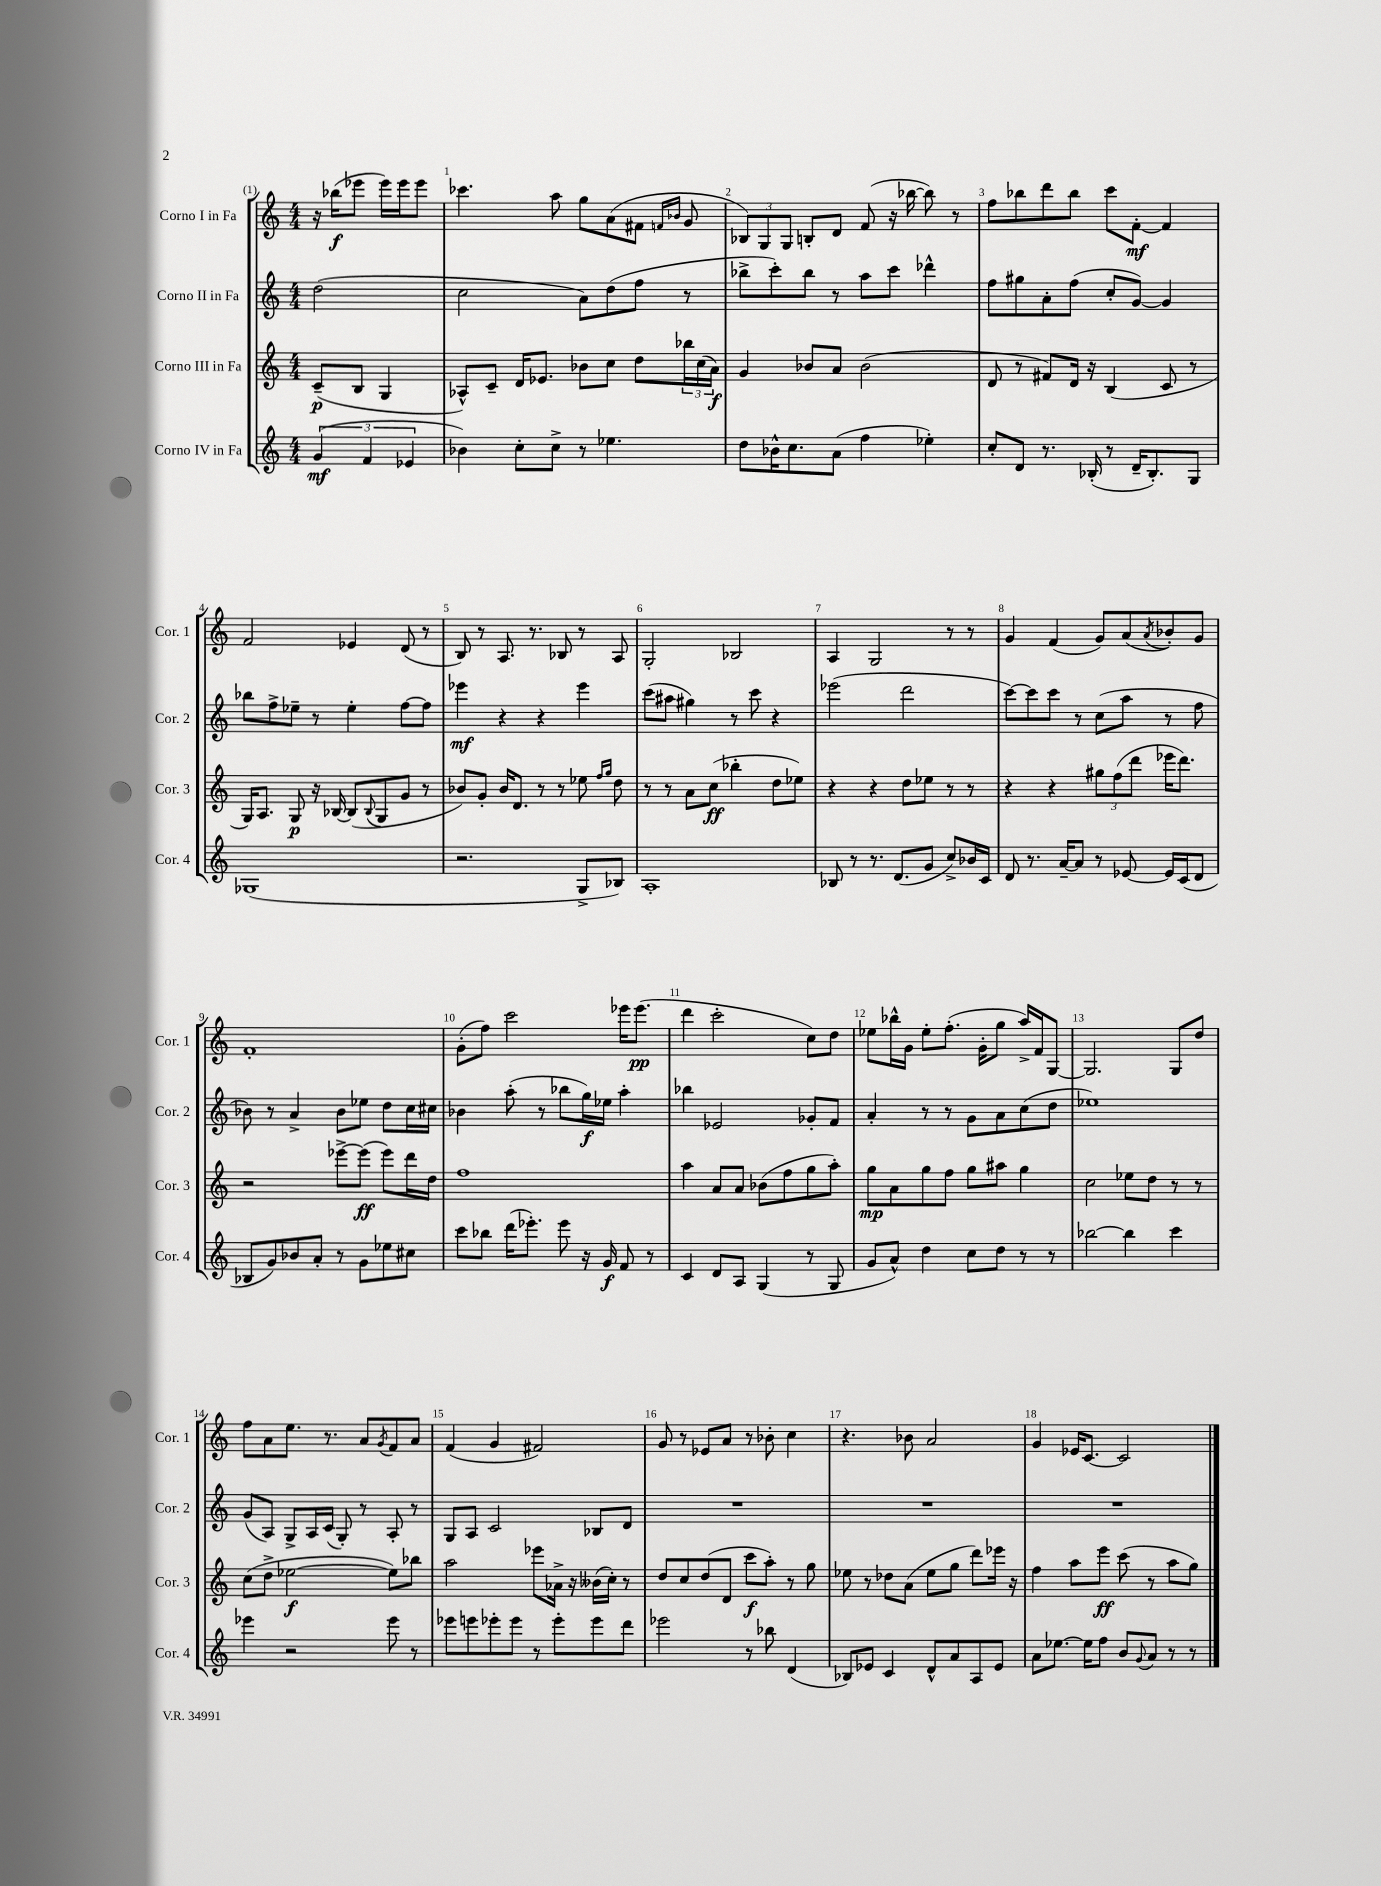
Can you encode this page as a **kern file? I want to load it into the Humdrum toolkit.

**kern	**dynam	**kern	**dynam	**kern	**dynam	**kern	**dynam
*part4	*part4	*part3	*part3	*part2	*part2	*part1	*part1
*staff4	*staff4	*staff3	*staff3	*staff2	*staff2	*staff1	*staff1
*I"Corno IV in Fa	*	*I"Corno III in Fa	*	*I"Corno II in Fa	*	*I"Corno I in Fa	*
*I'Cor. 4	*	*I'Cor. 3	*	*I'Cor. 2	*	*I'Cor. 1	*
*clefG2	*	*clefG2	*	*clefG2	*	*clefG2	*
*k[]	*	*k[]	*	*k[]	*	*k[]	*
*M4/4	*	*M4/4	*	*M4/4	*	*M4/4	*
=	=	=	=	=	=	=	=
(6g/	mf	(8c~/L	p	(2dd\	.	16r	.
.	.	.	.	.	.	(16bb-X\KL	f
.	.	8B/J	.	.	.	8eee-X\J	.
6f/	.	.	.	.	.	.	.
.	.	4G/	.	.	.	16eee-\LL)	.
.	.	.	.	.	.	16eee-\J	.
6e-X/	.	.	.	.	.	.	.
.	.	.	.	.	.	8eee-\J	.
=1	=1	=1	=1	=1	=1	=1	=1
4b-X\)	.	8A-X^^/L)	.	2cc\	.	4.ccc-X\	.
.	.	8c~/J	.	.	.	.	.
8cc'\L	.	16d/KL	.	.	.	.	.
.	.	8.e-X/J	.	.	.	.	.
8cc^\J	.	.	.	.	.	8aa\	.
8r	.	8b-X\L	.	8a\L)	.	8gg\L	.
4.ee-X\	.	8cc\J	.	(8dd\	.	(8a\	.
.	.	8dd\L	.	8ff\J	.	8f#X\J	.
.	.	.	.	.	.	16qqfn/LL	.
.	.	.	.	.	.	16qqb-X/JJ	.
.	.	24bb-X\L	.	8r	.	8g/	.
.	.	(24cc\	.	.	.	.	.
.	.	24a\JJ)	f	.	.	.	.
=2	=2	=2	=2	=2	=2	=2	=2
8dd\L	.	4g/	.	8bb-X^\L	.	12B-X/L)	.
.	.	.	.	.	.	12G/	.
16b-X^^\K	.	.	.	8ccc'\)	.	.	.
.	.	.	.	.	.	12G/J	.
8.cc\	.	.	.	.	.	.	.
.	.	8b-X/L	.	8bb-\J	.	8Bn'/L	.
(8a\J	.	8a/J	.	8r	.	8d/J	.
4ff\	.	(2b-\	.	8aa\L	.	(8f/	.
.	.	.	.	8ccc\J	.	16r	.
.	.	.	.	.	.	[16bb-X\	.
4ee-X'\)	.	.	.	4ddd-X^^\	.	8bb-\])	.
.	.	.	.	.	.	8r	.
=3	=3	=3	=3	=3	=3	=3	=3
8cc'/L	.	8d/	.	8ff\L	.	8ff\L	.
8d/J	.	8r	.	8gg#X\	.	8bb-X\	.
8.r	.	8f#X/L)	.	8a'\	.	8ddd\	.
.	.	16d/Jk	.	(8ff\J	.	8bb-\J	.
(16B-X'/	.	16r	.	.	.	.	.
8r	.	(4B/	.	8cc'/L	.	8ccc\L	.
16d~/KL	.	.	.	[8g/J)	.	[8f'\J	mf
8.B-'/)	.	.	.	.	.	.	.
.	.	8c/	.	4g/]	.	4f/]	.
8G/J	.	8r	.	.	.	.	.
!!LO:LB:g=z
=4	=4	=4	=4	=4	=4	=4	=4
(1G-X	.	16G/KL)	.	8bb-X\L	.	2f/	.
.	.	8.A/J	.	.	.	.	.
.	.	.	.	8ff^\	.	.	.
.	.	8G/	p	8ee-X~\J	.	.	.
.	.	16r	.	8r	.	.	.
.	.	[16B-X/	.	.	.	.	.
.	.	(8B-/L]	.	4ee-'\	.	4e-X/	.
.	.	8qqB-/	.	.	.	.	.
.	.	8G/	.	.	.	.	.
.	.	8g/J	.	[8ff\L	.	(8d/	.
.	.	8r	.	8ff\J]	.	8r	.
=5	=5	=5	=5	=5	=5	=5	=5
2.r	.	8b-X/L)	.	4eee-X\	mf	8B/)	.
.	.	8g'/J	.	.	.	8r	.
.	.	16b-/KL	.	4r	.	8.A/	.
.	.	8.d/J	.	.	.	.	.
.	.	.	.	.	.	8.r	.
.	.	8r	.	4r	.	.	.
.	.	8r	.	.	.	8B-X/	.
8G^/L	.	8ee-X\	.	4eee-\	.	8r	.
.	.	16qqff/LL	.	.	.	.	.
.	.	16qqgg/JJ	.	.	.	.	.
8B-X/J)	.	8dd\	.	.	.	8A/	.
=6	=6	=6	=6	=6	=6	=6	=6
1A'	.	8r	.	(8ccc\L	.	2G'/	.
.	.	8r	.	8aa#X\J	.	.	.
.	.	8a\L	.	4gg#X\)	.	.	.
.	.	(8cc\J	ff	.	.	.	.
.	.	4bb-X'\	.	8r	.	2B-X/	.
.	.	.	.	8ccc\	.	.	.
.	.	8dd\L	.	4r	.	.	.
.	.	8ee-X\J)	.	.	.	.	.
=7	=7	=7	=7	=7	=7	=7	=7
8B-X/	.	4r	.	(2eee-X\	.	4A/	.
8r	.	.	.	.	.	.	.
8.r	.	4r	.	.	.	2G/	.
(8.d/L	.	.	.	.	.	.	.
.	.	8dd\L	.	2ddd\	.	.	.
8g/J	.	8ee-X\J	.	.	.	.	.
8cc^/L)	.	8r	.	.	.	8r	.
16b-X/L	.	8r	.	.	.	8r	.
16c/JJ	.	.	.	.	.	.	.
=8	=8	=8	=8	=8	=8	=8	=8
8d/	.	4r	.	[8ccc\L)	.	4g/	.
8.r	.	.	.	8ccc\]	.	.	.
.	.	4r	.	8ccc\J	.	(4f/	.
[16a~/KL	.	.	.	.	.	.	.
8a/J]	.	.	.	8r	.	.	.
8r	.	12gg#X\L	.	(8cc\L	.	8g/L)	.
.	.	(12ff\	.	.	.	.	.
[8e-X/	.	.	.	8aa\J	.	(8a/	.
.	.	12ddd\J	.	.	.	.	.
.	.	.	.	.	.	8qa/	.
16e-/LL]	.	16eee-X\KL	.	8r	.	8b-X'/)	.
(16c/J	.	8.ddd\J)	.	.	.	.	.
8d/J	.	.	.	8ff\	.	8g/J	.
!!LO:LB:g=z
=9	=9	=9	=9	=9	=9	=9	=9
8B-X/L	.	2r	.	8b-X\)	.	1f'	.
8g/)	.	.	.	8r	.	.	.
8b-X/	.	.	.	4a^/	.	.	.
8a'/J	.	.	.	.	.	.	.
8r	.	[8eee-X^\L	.	8b-\L	.	.	.
8g\L	.	(8eee-\J]	ff	8ee-X\J	.	.	.
8ee-X\	.	8eee-\L)	.	8dd\L	.	.	.
8cc#X\J	.	16ddd\L	.	16cc\L	.	.	.
.	.	16dd\JJ	.	16cc#X\JJ	.	.	.
=10	=10	=10	=10	=10	=10	=10	=10
8ccc\L	.	1ff	.	4b-X\	.	(8g'\L	.
8bb-X\J	.	.	.	.	.	8ff\J)	.
(16ddd\KL	.	.	.	(8aa'\	.	2ccc\	.
8.eee-X'\J)	.	.	.	.	.	.	.
.	.	.	.	8r	.	.	.
8eee-\	.	.	.	8bb-X\L	.	.	.
16r	.	.	.	16gg\L)	f	.	.
16g/	f	.	.	16ee-X\JJ	.	.	.
8f/	.	.	.	4aa'\	.	16eee-X\KL	.
.	.	.	.	.	.	(8.eee-\J	pp
8r	.	.	.	.	.	.	.
=11	=11	=11	=11	=11	=11	=11	=11
4c/	.	4aa\	.	4bb-X\	.	4ddd\	.
8d/L	.	8a/L	.	2e-X/	.	2ccc'\	.
8A/J	.	8a/J	.	.	.	.	.
(4G/	.	(8b-X\L	.	.	.	.	.
.	.	8ff\	.	.	.	.	.
8r	.	8gg\	.	8g-X'/L	.	8cc\L)	.
8G/	.	8aa'\J)	.	8f/J	.	8dd\J	.
=12	=12	=12	=12	=12	=12	=12	=12
8g/L	.	8gg\L	mp	4a'/	.	8ee-X\L	.
8a^^/J)	.	8a\	.	.	.	16bb-X^^\L	.
.	.	.	.	.	.	16g\JJ	.
4dd\	.	8gg\	.	8r	.	8ee-'\L	.
.	.	8ff\J	.	8r	.	(8.ff'\J	.
8cc\L	.	8gg\L	.	8g\L	.	.	.
.	.	.	.	.	.	16g'\KL	.
8dd\J	.	8aa#X\J	.	8a\	.	8gg\J	.
8r	.	4gg\	.	(8cc\	.	16aa^/LL)	.
.	.	.	.	.	.	16f/J	.
8r	.	.	.	8dd\J	.	[8G/J	.
=13	=13	=13	=13	=13	=13	=13	=13
[2bb-X\	.	2cc\	.	1ee-X)	.	2.G/]	.
4bb-\]	.	8ee-X\L	.	.	.	.	.
.	.	8dd\J	.	.	.	.	.
4ccc\	.	8r	.	.	.	8G/L	.
.	.	8r	.	.	.	8dd/J	.
!!LO:LB:g=z
=14	=14	=14	=14	=14	=14	=14	=14
4eee-X\	.	(8cc\L	.	(8g/L	.	8ff\L	.
.	.	8dd^\J	.	8A/J)	.	8a\	.
2r	.	[2ee-X\	f	8G^/L	.	8.ee\J	.
.	.	.	.	16A/L	.	.	.
.	.	.	.	(16c/JJ	.	8.r	.
.	.	.	.	8G'/)	.	.	.
.	.	.	.	8r	.	8a/L	.
.	.	.	.	.	.	8qg/	.
8eee-\	.	8ee-\L])	.	8A'/	.	8f/	.
8r	.	8bb-X\J	.	8r	.	8a/J	.
=15	=15	=15	=15	=15	=15	=15	=15
8eee-X\L	.	2aa\	.	8G/L	.	(4f/	.
8eeen\	.	.	.	8A/J	.	.	.
8eee-X'\	.	.	.	2c/	.	4g/	.
8eee-\J	.	.	.	.	.	.	.
8r	.	8eee-X\L	.	.	.	2f#X/)	.
8eee-'\L	.	16a-X^\Jk	.	.	.	.	.
.	.	16r	.	.	.	.	.
8eee-\	.	(16b--X\LL	.	8B-X/L	.	.	.
.	.	16cc'\JJ)	.	.	.	.	.
8ddd\J	.	8r	.	8d/J	.	.	.
=16	=16	=16	=16	=16	=16	=16	=16
2eee-X\	.	8dd/L	.	1r	.	8g/	.
.	.	8cc/	.	.	.	8r	.
.	.	(8dd/	.	.	.	8e-X/L	.
.	.	8d/J	.	.	.	8a/J	.
8r	.	8ccc\L	f	.	.	8r	.
8bb-X\	.	8aa'\J)	.	.	.	8b-X'\	.
(4d/	.	8r	.	.	.	4cc\	.
.	.	8gg\	.	.	.	.	.
=17	=17	=17	=17	=17	=17	=17	=17
8B-X/L)	.	8ee-X\	.	1r	.	4.r	.
8e-X/J	.	8r	.	.	.	.	.
4c/	.	8dd-X\L	.	.	.	.	.
.	.	(8a\J	.	.	.	8b-X\	.
8d^^/L	.	8ee-\L	.	.	.	2a/	.
8a/	.	8gg\J	.	.	.	.	.
8A/	.	8ddd\L)	.	.	.	.	.
8e-/J	.	16eee-X\Jk	.	.	.	.	.
.	.	16r	.	.	.	.	.
=18	=18	=18	=18	=18	=18	=18	=18
8a\L	.	4ff\	.	1r	.	4g/	.
[8.ee-X\J	.	.	.	.	.	.	.
.	.	8aa\L	.	.	.	16e-X/KL	.
16ee-\KL]	.	.	.	.	.	[8.c/J	.
8ff\J	.	8eee\J	ff	.	.	.	.
8b/L	.	(8ccc\	.	.	.	2c/]	.
8qqg/	.	.	.	.	.	.	.
8a/J	.	8r	.	.	.	.	.
8r	.	8aa\L	.	.	.	.	.
8r	.	8gg\J)	.	.	.	.	.
==	==	==	==	==	==	==	==
*-	*-	*-	*-	*-	*-	*-	*-
